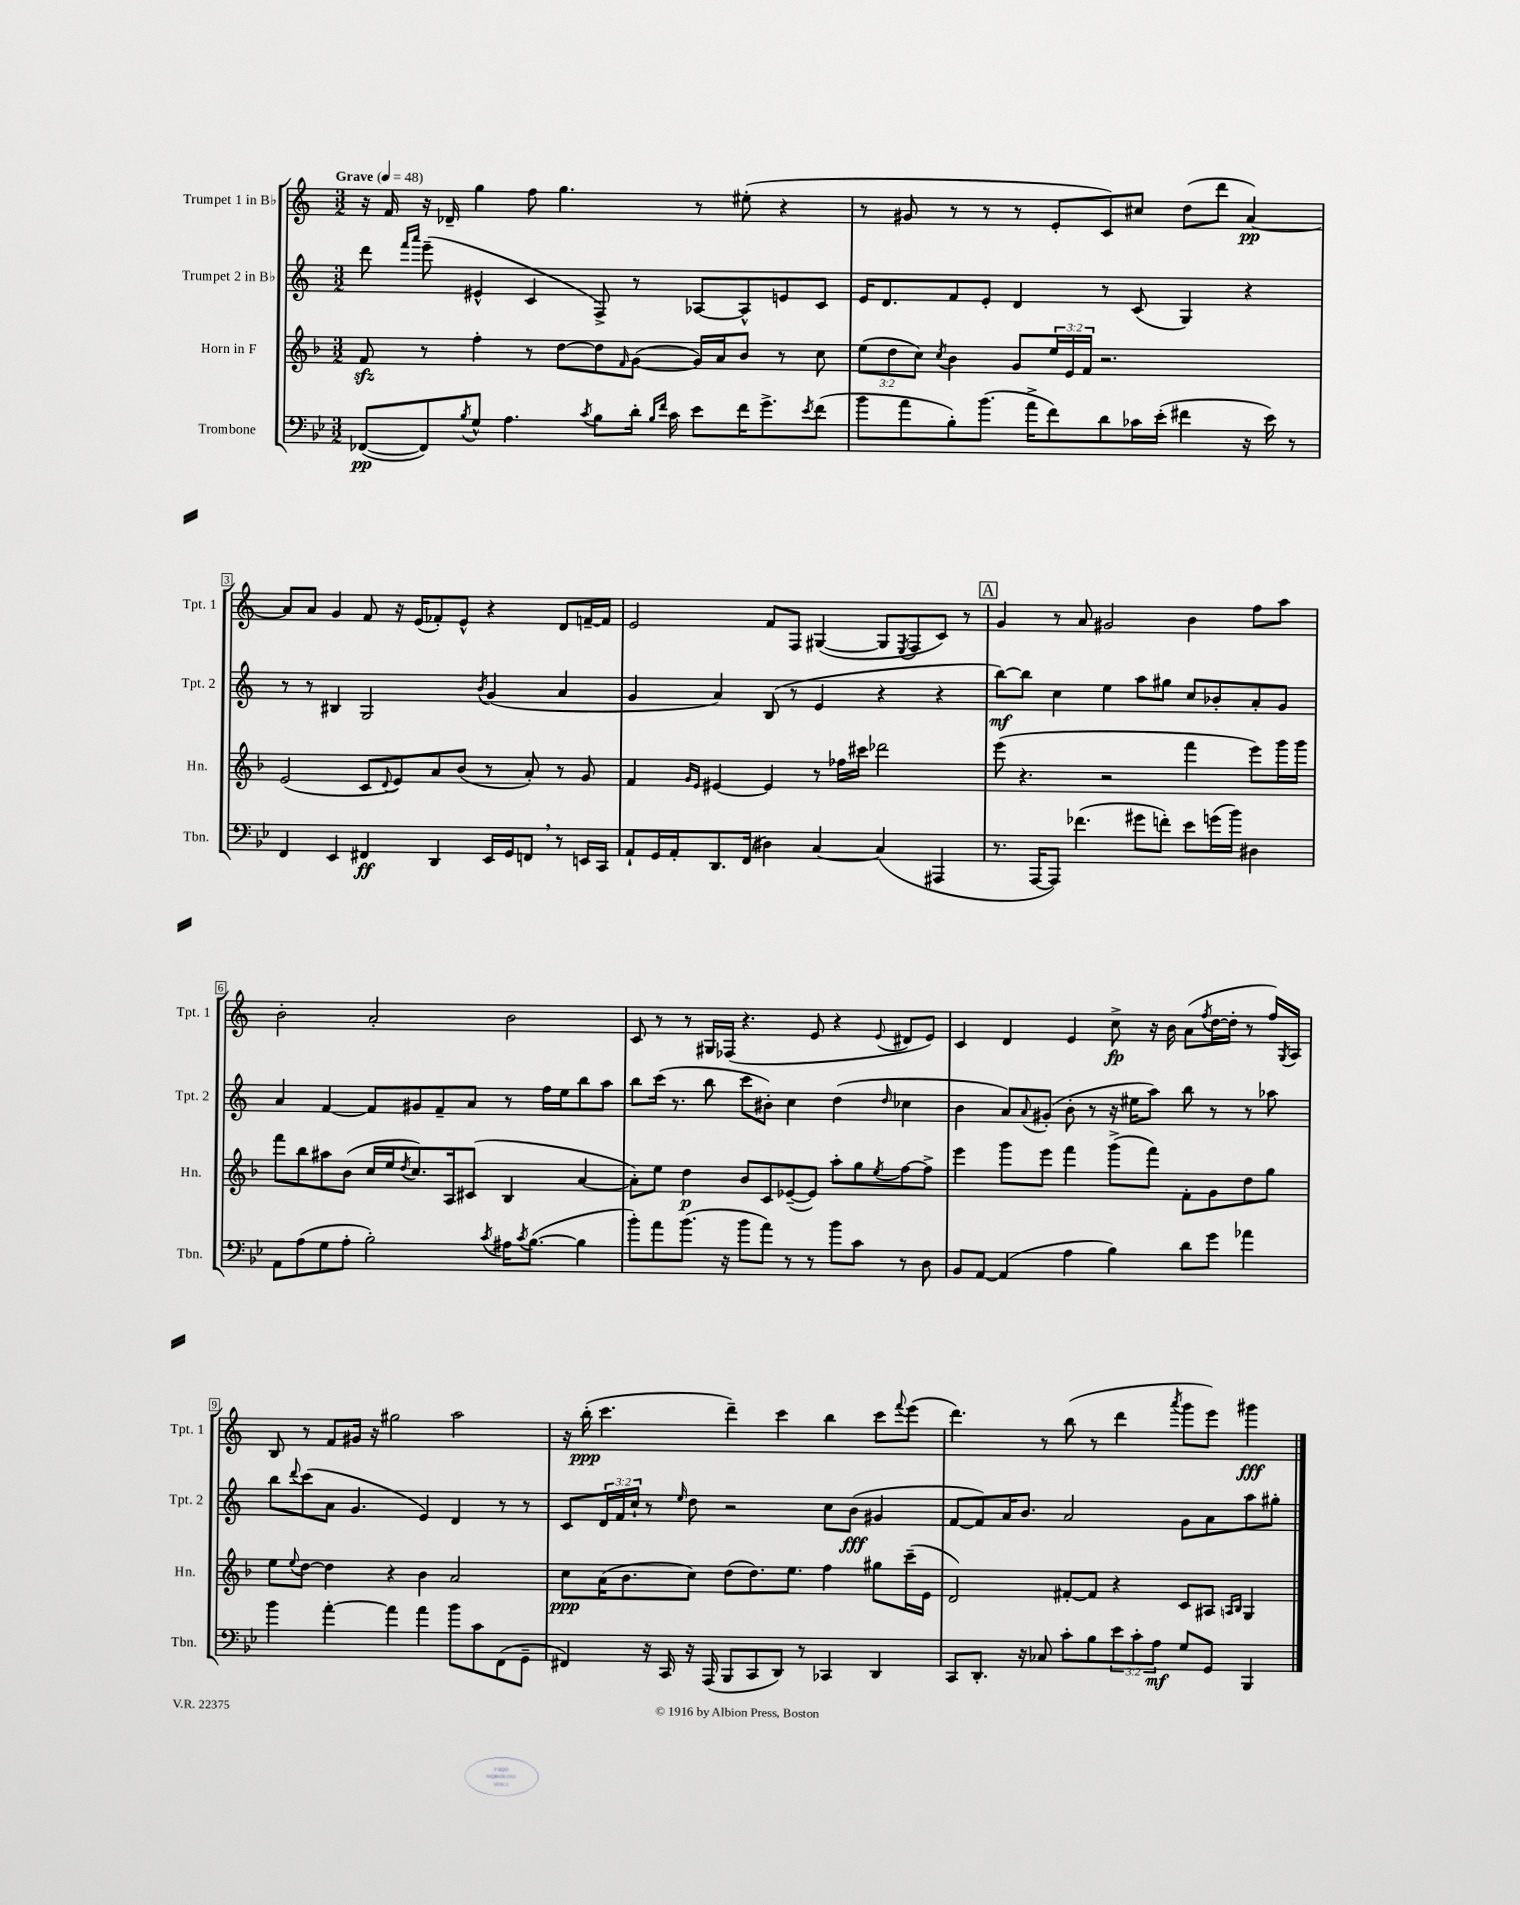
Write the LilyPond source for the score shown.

<<
\new StaffGroup <<
\new Staff = "s0" \with { instrumentName = "Trumpet 1 in Bb" shortInstrumentName = "Tpt. 1" } {
    \clef treble \key c \major \numericTimeSignature \time 3/2 \tempo "Grave" 4 = 48
    r16 f'16 r16 des'16-- g''4 f''8 g''4. r8 eis''8-.( r4 |
    r8 gis'8 r8 r8 r8 e'8-. c'8) cis''8 d''8( d'''8 a'4~\pp) |
    a'8 a'8 g'4 f'8 r16 e'16( fes'8-.) e'8-^ r4 d'8 f'16~-- f'16 |
    e'2 f'8 f8 gis4~( gis8 \acciaccatura { e8 } f8 c'8) r8 |
    \mark \markup { \box "A" } g'4 r8 a'8 gis'2 b'4 f''8 a''8 |
    b'2-. a'2-. b'2 |
    c'8 r8 r8 gis16 fes16( r4. e'8 r4 \appoggiatura { e'8 } dis'8 e'8) |
    c'4 d'4 e'4 c''8->\fp r16 b'16 a'8( \acciaccatura { f''8 } d''16~ d''16-. r8 f''16) \acciaccatura { g8 } a16 |
    b8 r8 f'8 gis'16 r16 gis''2 a''2 |
    r16 b''16-.\ppp( c'''4. d'''4--) c'''4 b''4 c'''8 \appoggiatura { f'''8 } e'''8( |
    d'''4.) r8 b''8( r8 d'''4 \acciaccatura { a'''8 } g'''8 e'''8) gis'''4\fff \bar "|." |
}
\new Staff = "s1" \with { instrumentName = "Trumpet 2 in Bb" shortInstrumentName = "Tpt. 2" } {
    \clef treble \key c \major \numericTimeSignature \time 3/2 \override Staff.TupletNumber.text = #tuplet-number::calc-fraction-text
    d'''8 \grace { f'''16 a'''16 } e'''8--( eis'4-^ c'4 f8->) r8 aes8~ aes8-^ e'8 c'8 |
    e'16 d'8. f'8 e'8-. d'4 r8 c'8( g4) r4 |
    r8 r8 bis4 g2 \acciaccatura { b'8 } g'4( a'4 |
    g'4 a'4) b8( r8 e'4 r4 r4 |
    \mark \markup { \box "A" } b''8~\mf) b''8 c''4 e''4 a''8 gis''8 c''8 bes'8-. a'8-. g'8 |
    a'4 f'4~ f'8 gis'8 f'8-- a'8 r8 f''16 e''16 b''8 a''8 |
    b''8 c'''16( r8. b''8 c'''8 bis'8-.) c''4 d''4( \grace { d''16 } ces''4 |
    b'4 a'8) \appoggiatura { a'8 } gis'8-.( b'8-. r8 r16 eis''16 a''8) b''8 r8 r8 aes''8 |
    b''8 \appoggiatura { d'''8 } c'''8( a'8 g'4. e'4) d'4 r8 r8 |
    c'8 \tuplet 3/2 { d'16 f'16 c''16-! } r8 \grace { e''16 } d''8 r2 c''8 b'8\fff( gis'4 |
    f'8~ f'8) a'16 b'8. a'2 g'8 a'8 a''8 gis''8-. \bar "|." |
}
\new Staff = "s2" \with { instrumentName = "Horn in F" shortInstrumentName = "Hn." } {
    \clef treble \key f \major \numericTimeSignature \time 3/2 \override Staff.TupletNumber.text = #tuplet-number::calc-fraction-text
    f'8\sfz r8 f''4-. r8 d''8~ d''8 \grace { f'16 } g'8~( g'16) a'16 bes'8 r8 c''8 |
    \tuplet 3/2 { e''8( d''8 c''8) } \acciaccatura { c''8 } bes'4 g'8 \tuplet 3/2 { e''16 e'16 f'16 } r2. |
    e'2( c'8 \appoggiatura { d'8 } e'8) a'8 bes'8( r8 a'8-.) r8 g'8 |
    f'4 \grace { g'16 e'16 } eis'4~ eis'4 r8 fes''16 cis'''16 des'''2 |
    \mark \markup { \box "A" } e'''8( r4. r2 f'''4 e'''8) g'''16 g'''16 |
    f'''8 bes''8 ais''8 bes'8( c''16 e''16 \acciaccatura { d''8 } c''8.) a16 cis'8( bes4 a'4~ |
    a'8-.) e''8 d''4\p bes'8 c'8 ees'8~--( ees'8) a''8-. g''8 \acciaccatura { e''8 } f''8~ f''8-> |
    e'''4 g'''8 e'''8 f'''4 g'''8->( f'''8) f'8-. g'8 d''8 g''8 |
    e''8 \appoggiatura { e''8 } d''8~ d''4 r4 bes'4 a'2 |
    c''8\ppp a'16( bes'8. c''8) d''8( d''8.) e''8. f''4 gis''8 c'''16--( e'16 |
    d'2) fis'8~-. fis'8 r4 c'8 ais8 \grace { a16 bes16 } g4 \bar "|." |
}
\new Staff = "s3" \with { instrumentName = "Trombone" shortInstrumentName = "Tbn." } {
    \clef bass \key bes \major \numericTimeSignature \time 3/2 \override Staff.TupletNumber.text = #tuplet-number::calc-fraction-text
    fes,8~\pp( fes,8) \acciaccatura { bes8 } g8-^ a4. \acciaccatura { c'8 } bes8 d'16-. \grace { bes16 f'16 } c'16 ees'8 f'16 g'8.-> \acciaccatura { ees'8 } f'8( |
    bes'8 a'8 bes8-.) bes'8.( a'16-> f'8) d'8 ces'16 ees'16-.( fis'4 r16 ees'16) r8 |
    f,4 ees,4 fis,4\ff d,4 ees,16 g,16 f,8 \breathe r8 e,16 c,16 |
    a,8-! g,16 a,16-. d,8. f,16( dis4) c4~ c4( ais,,4 |
    \mark \markup { \box "A" } r8. a,,16~ a,,8) fes'4.( gis'8 f'8-.) ees'8 g'16( bes'16) dis4 |
    a,8 a8( g8 a8-. bes2-.) \acciaccatura { c'8 } ais16 \acciaccatura { c'8 } bes8.~( bes4 |
    bes'8-.) a'8 bes'8.( r16 bes'8 a'8) r8 r8 bes'8 c'8 r8 d8 |
    bes,8 a,8~ a,4( a4 bes4) d'8 g'8 aes'4 |
    bes'4 a'4~-. a'4 a'4 bes'8 c'8 f,8( g,8-- |
    fis,4) r16 c,16 r16 a,,16( bes,,8 c,8 d,8) r8 ces,4 d,4 |
    c,8 d,8.-. r16 ces8 c'8-. bes8 \tuplet 3/2 { ees'8 c'8-. a8\mf } g8 g,8 bes,,4 \bar "|." |
}
>>
>>
\layout { \context { \Score \override BarNumber.stencil = #(make-stencil-boxer 0.1 0.3 ly:text-interface::print) } }
